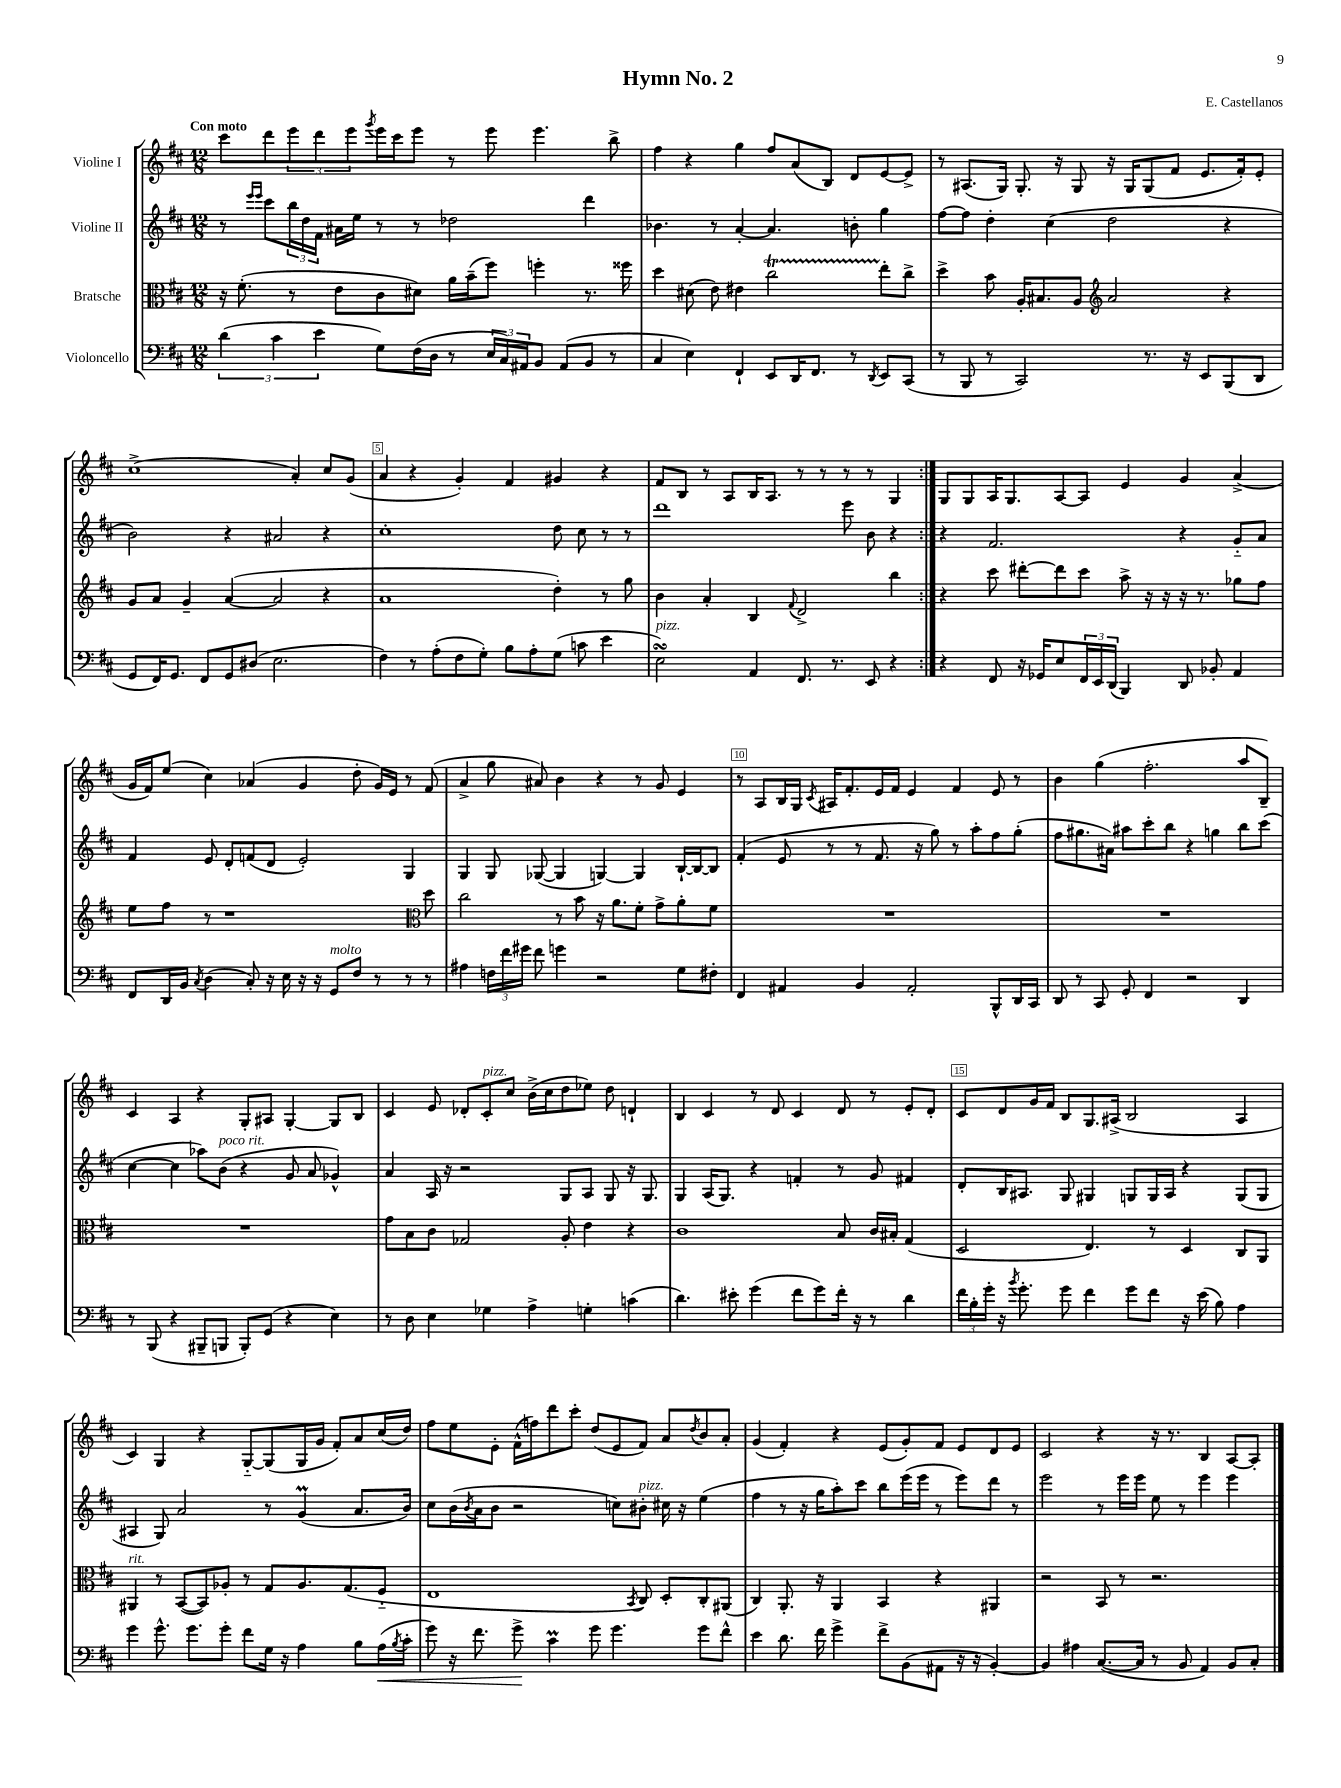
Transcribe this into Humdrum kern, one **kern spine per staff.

**kern	**kern	**kern	**kern
*staff4	*staff3	*staff2	*staff1
*clefF4	*clefC3	*clefG2	*clefG2
*k[f#c#]	*k[f#c#]	*k[f#c#]	*k[f#c#]
*M12/8	*M12/8	*M12/8	*M12/8
(6d\	16r	8r	8ccc#\L
.	(8.f#'\	.	.
.	.	16qqeee/LL	.
.	.	16qqeee/JJ	.
.	.	8ccc#\L	8ddd\
6c#\	.	.	.
.	8r	24bb\L	12eee\
.	.	24dd\	.
6e\	.	24f#\JJ	12ddd\
.	8e\L	16a#\LL	.
.	.	.	12eee\
.	.	16ee\JJ	.
.	.	.	8qggg/
8G\L)	8c#\	8r	16eee\L
.	.	.	16ccc#\J
(16F#\L	8d#\J)	8r	8eee\J
16D\JJ	.	.	.
8r	16a\LL	2dd-\	8r
.	(16b~\J	.	.
24E/LL	8ff#\J)	.	8eee\
24C#/)	.	.	.
24AA#/J	.	.	.
8BB/J	4ff'\	.	4.eee\
(8AA#/L	.	.	.
8BB/J	8.r	4ddd\	.
8r	.	.	8bb^\
.	16ff##\	.	.
=	=	=	=
4C#/	4dd\	4.b-\	4ff#\
4E\)	(8d#\	.	4r
.	8e\)	8r	.
4FF#`/	4e#\	[4a'/	4gg\
8EE/L	2cc#\	4.a/]	8ff#/L
16DD/K	.	.	(8a/
8.FF#/J	.	.	.
.	.	.	8B/J)
8r	.	8b'\	8d/L
8qDD/	.	.	.
8EE/L	8ee'\L	4gg\	[8e/
(8CC#/J	8cc#^\J	.	8e^/]J
=	=	=	=
8r	4dd^\	[8ff#\L	8r
8BBB/	.	8ff#\]J	(8.A#/L
8r	8b\	4dd'\	.
.	.	.	16G/Jk)
2CC#/)	16A'/LK	.	8.G'/
.	8.B#/	.	.
.	.	(4cc#\	.
.	.	.	16r
.	8A/J	.	8G/
*	*clefG2	*	*
.	2a/	2dd\	16r
.	.	.	16G/LK
8.r	.	.	(8G/
.	.	.	8f#/J
16r	.	.	.
8EE/L	.	.	8.e/L
(8BBB/	4r	4r	.
.	.	.	16f#'/k)
8DD/J	.	.	8e'/J
=	=	=	=
8GG/L	8g/L	2b\)	(1cc#^
16FF#/K)	8a/J	.	.
8.GG/J	.	.	.
.	4g~/	.	.
8FF#/L	.	.	.
8GG/	([4a/	4r	.
(8D#/J	.	.	.
2.E\	2a/]	2a#/	.
.	.	.	4a'/)
.	4r	4r	8cc#/L
.	.	.	(8g/J
=	=	=	=
4F#\)	1a	1cc#'	4a/
8r	.	.	4r
(8A'\L	.	.	.
8F#\	.	.	4g'/)
8G'\J)	.	.	.
8B\L	.	.	4f#/
8A'\	.	.	.
(8G\J	4dd'\)	8dd\	4g#/
8c\	.	8cc#\	.
4e\	8r	8r	4r
.	8gg\	8r	.
=	=	=	=
2E\)	4b\	1ddd	8f#/L
.	.	.	8B/J
.	4a'/	.	8r
.	.	.	8A/L
4AA/	4B/	.	16B/K
.	.	.	8.A/J
.	8qqf#/	.	.
8.FF#/	2d^/	.	8r
.	.	.	8r
8.r	.	.	.
.	.	8eee\	8r
8EE/	.	8b\	8r
4r	4bb\	4r	4G/
=:|!	=:|!	=:|!	=:|!
4r	4r	4r	8G/L
.	.	.	8G/
8FF#/	8ccc#\	2.f#/	16A/K
.	.	.	8.G/
16r	[8ddd#'\L	.	.
16GG-/LK	.	.	.
8E/	8ddd#\]	.	[8A/
24FF#/L	8ccc#\J	.	8A/]J
24EE/	.	.	.
(24DD/JJ	.	.	.
4BBB/)	8aa^\	.	4e/
.	16r	.	.
.	16r	.	.
8DD/	16r	4r	4g/
.	8.r	.	.
8BB-'/	.	.	.
4AA/	8gg-\L	8g'~/L	(4a^/
.	8ff#\J	8a/J	.
=	=	=	=
8FF#/L	8ee\L	4f#/	16g/LL
.	.	.	16f#/J)
16DD/L	8ff#\J	.	(8ee/J
16BB/JJ	.	.	.
8qC#/	.	.	.
(4D\	8r	8e/	4cc#\)
.	1r	8d'/L	.
8C#'/)	.	(8f/	(4a-/
16r	.	8d/J	.
16E\	.	.	.
16r	.	2e'/)	4g/
16r	.	.	.
8GG/L	.	.	.
8F#/J	.	.	8dd'\
8r	.	.	16g/LL)
.	.	.	16e/JJ
8r	.	4G/	8r
*	*clefC3	*	*
8r	8dd\	.	(8f#/
=	=	=	=
4A#\	2cc#\	4G/	4a^/
24F\LL	.	8G/	8gg\
24f#\	.	.	.
24g#\JJ	.	.	.
8f#\	.	([8G-/	8a#/)
4g\	8r	4G-/]	4b\
.	8b\	.	.
2r	16r	[4G/)	4r
.	8.a\L	.	.
.	8f#'\J	4G/]	8r
.	8g^\L	.	8g/
8G\L	8a'\	[16B`/LL	4e/
.	.	16B/_J	.
8F#'\J	8f#\J	8B/]J	.
=	=	=	=
4FF#/	1.r	(4f#'/	8r
.	.	.	8A/L
4AA#/	.	8e/	16B/L
.	.	.	16G/JJ
.	.	.	8qc#/
.	.	8r	16A#/LK
.	.	.	8.f#'/
4BB/	.	8r	.
.	.	8.f#/	16e/L
.	.	.	16f#/JJ
2AA#'/	.	.	4e/
.	.	16r	.
.	.	8gg\)	.
.	.	8r	4f#/
.	.	8aa'\L	.
8BBB^^/L	.	8ff#\	8e/
16DD/L	.	(8gg'\J	8r
16CC#/JJ	.	.	.
=	=	=	=
8DD/	1.r	8ff#\L	4b\
8r	.	8.gg#\	.
8CC#/	.	.	(4gg\
.	.	16a#\Jk)	.
8GG'/	.	8aa#\L	.
4FF#/	.	8ccc#'\	2.ff#'\
.	.	8bb\J	.
2r	.	4r	.
.	.	4gg\	.
4DD/	.	8bb\L	8aa/L
.	.	(8ccc#\J	8B~/J)
=	=	=	=
8r	1.r	[4cc#\	4c#/
(8BBB/	.	.	.
4r	.	4cc#\]	4A/
8BBB#~/L	.	8aa-\L)	4r
8BBB/J	.	(8b\J	.
8BBB'/L)	.	4r	8G'/L
(8GG/J	.	.	8A#/J
4r	.	8g/	[4G'/
.	.	8a/	.
4E\)	.	4g-^^/)	8G/]L
.	.	.	8B/J
=	=	=	=
8r	8g\L	4a/	4c#/
8D\	8B\	.	.
4E\	8c#\J	16A/	8e/
.	.	16r	.
.	2G-/	2r	8d-'/L
4G-\	.	.	8c#'/
.	.	.	8cc#/J
4A^\	.	.	(16b^\LL
.	.	.	16cc#\J
.	8A'/	8G/L	8dd\
4G'\	4e\	8A/J	8ee-\J)
.	.	8G/	8dd\
(4c\	4r	16r	4d`/
.	.	8.G/	.
=	=	=	=
4.d\)	1c#	4G/	4B/
.	.	(16A/LK	4c#/
.	.	8.G/J)	.
8e#'\	.	.	.
(4g\	.	4r	8r
.	.	.	8d/
8f#\L	.	4f'/	4c#/
8g\)	.	.	.
16f#'\Jk	8B/	8r	8d/
16r	.	.	.
8r	16c#/LL	8g/	8r
.	16B#'/JJ	.	.
4d\	(4G/	4f#/	8e'/L
.	.	.	8d'/J
=	=	=	=
24f#\LL	2D/	8d'/L	8c#/L
24B'\	.	.	.
24g'\JJ	.	.	.
16r	.	16B/K	8d/
8qb/	.	.	.
8.g'\	.	8.A#/J	.
.	.	.	16g/L
.	.	.	16f#/JJ
8g\	.	8G/	8B/L
4f#\	4.E/)	4G#/	8.G/
.	.	.	(16A#^/Jk
8g\L	.	8G/L	2B/
8f#\J	8r	16G/L	.
.	.	16A#/JJ	.
16r	4D/	4r	.
(16e\	.	.	.
8B\)	.	.	.
4A\	8C#/L	(8G/L	4A#/
.	8AA/J	8G/J	.
=	=	=	=
4g\	4AA#/	4A#/	4c#/)
8.g^^\	8r	8G/)	4G/
.	([8BB/L	2a/	.
8.g\L	.	.	.
.	8BB/])	.	4r
8g'\J	8A-'/J	.	.
8f#\L	8r	.	[8G'~/L
16G\Jk	8G/L	8r	(8G/]
16r	.	.	.
4A\	8.A-/	(4g/	16G/L
.	.	.	16g/JJ
.	.	.	8f#'/L)
.	(8.G/	.	.
8B\L	.	8.a/L	8a/
(16A\L	8F#'~/J	.	(16cc#/L
8qB/	.	.	.
16c#'\JJ	.	16b/Jk)	16dd/JJ)
=	=	=	=
8g\)	1E	8cc#\L	8ff#\L
16r	.	(16b\L	8ee\
.	.	8qb/	.
8.f#\	.	16a\J	.
.	.	8b\J	8e'\J
8g^\	.	2r	(16f#^^\LL
.	.	.	16ff\J)
4c#\	.	.	8ddd\
.	.	.	8ccc#'\J
8g\	.	.	(8dd/L
4.g\	.	8cc\L)	8e/
.	8qBB/	.	.
.	8C#/)	8b#'\J	8f#/J)
.	8D'/L	16cc#\	8a/L
.	.	16r	.
.	.	.	8qdd/
8g\L	8C#'/	(4ee\	8b/
8f#^^\J	(8AA#/J	.	8a'/J
=	=	=	=
4e\	4C#/)	4ff#\	(4g/
8.d\	8.AA'/	8r	4f#'/)
.	.	16r	.
16f#\	16r	16gg\LK	.
4g^\	4AA/	8aa'\)	4r
.	.	8ccc#\J	.
8f#^\L	4BB/	8bb\L	(8e/L
(8BB\	.	(16eee\L	8g'/)
.	.	16eee\JJ	.
8AA#\J	4r	8r	8f#/J
16r	.	8eee\L)	8e/L
16r	.	.	.
[4BB'/)	4AA#/	8ddd\J	8d/
.	.	8r	8e/J
=	=	=	=
4BB/]	2r	2eee\	2c#/
4A#\	.	.	.
([8.C#/L	8BB/	8r	4r
.	8r	16eee\LL	.
16C#/]Jk	.	16eee\JJ	.
8r	2.r	8ee\	16r
.	.	.	8.r
8BB/	.	8r	.
4AA/)	.	4eee\	4B/
8BB/L	.	4eee\	[8A/L
8C#'/J	.	.	8A'/]J
==	==	==	==
*-	*-	*-	*-
